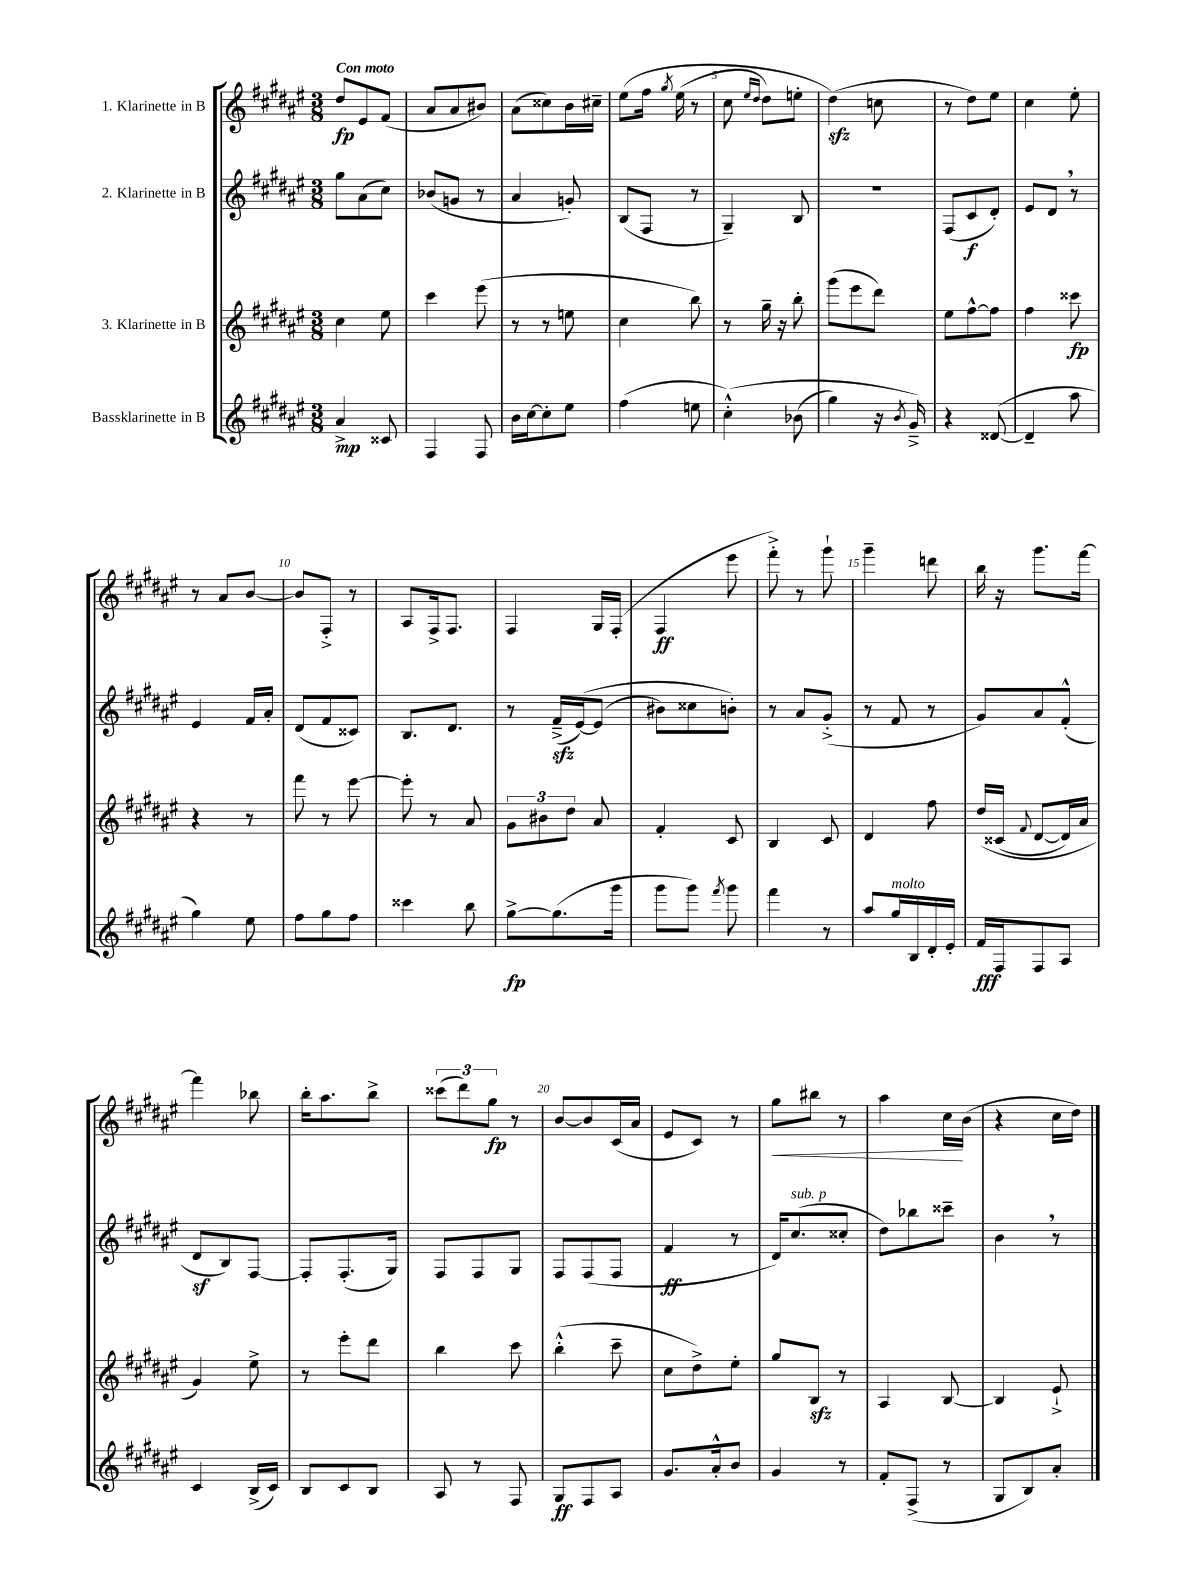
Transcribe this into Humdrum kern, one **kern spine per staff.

**kern	**dynam	**kern	**dynam	**kern	**dynam	**kern	**dynam
*part4	*part4	*part3	*part3	*part2	*part2	*part1	*part1
*staff4	*staff4	*staff3	*staff3	*staff2	*staff2	*staff1	*staff1
*I"Bassklarinette in B	*	*I"3. Klarinette in B	*	*I"2. Klarinette in B	*	*I"1. Klarinette in B	*
*clefG2	*	*clefG2	*	*clefG2	*	*clefG2	*
*k[f#c#g#d#a#e#]	*	*k[f#c#g#d#a#e#]	*	*k[f#c#g#d#a#e#]	*	*k[f#c#g#d#a#e#]	*
*M3/8	*	*M3/8	*	*M3/8	*	*M3/8	*
=1	=1	=1	=1	=1	=1	=1	=1
!	!	!	!	!	!	!LO:TX:a:B:t=Con moto	!
4a#^/	mp	4cc#\	.	8gg#\L	.	8dd#/L	fp
.	.	.	.	(8a#\	.	8e#/	.
8c##X/	.	8ee#\	.	8cc#\J)	.	(8f#/J	.
=2	=2	=2	=2	=2	=2	=2	=2
4F#/	.	4ccc#\	.	(8b-X/L	.	8a#/L	.
.	.	.	.	8gn/J	.	8a#/	.
8F#/	.	(8eee#\	.	8r	.	8b#X/J)	.
=3	=3	=3	=3	=3	=3	=3	=3
16b\LL	.	8r	.	4a#/	.	(8a#\L	.
[16cc#\J	.	.	.	.	.	.	.
8cc#'\]	.	8r	.	.	.	8cc##X\)	.
8ee#\J	.	8een\	.	8gn'/)	.	16b\L	.
.	.	.	.	.	.	16cc#X~\JJ	.
=4	=4	=4	=4	=4	=4	=4	=4
(4ff#\	.	4cc#\	.	(8B/L	.	(8ee#\L	.
.	.	.	.	8F#/J	.	16ff#\Jk	.
.	.	.	.	.	.	8qgg#/	.
.	.	.	.	.	.	(16ee#\	.
8een\	.	8bb\)	.	8r	.	8r	.
=5	=5	=5	=5	=5	=5	=5	=5
(4cc#'^^\)	.	8r	.	4G#~/)	.	8cc#\	.
.	.	.	.	.	.	16qqee#/LL	.
.	.	.	.	.	.	16qqdd#/JJ	.
.	.	16gg#~\	.	.	.	8dd#\L)	.
.	.	16r	.	.	.	.	.
(8b-X\	.	8bb'\	.	8B/	.	8een'\J	.
=6	=6	=6	=6	=6	=6	=6	=6
4gg#\)	.	(8ggg#\L	.	4.r	.	(4dd#zz\)	.
.	.	8eee#\	.	.	.	.	.
16r	.	8ddd#\J)	.	.	.	8ccn\	.
8qb/	.	.	.	.	.	.	.
16g#~^/)	.	.	.	.	.	.	.
=7	=7	=7	=7	=7	=7	=7	=7
4r	.	8ee#\L	.	(8F#/L	.	8r	.
.	.	[8ff#^^\	.	8c#/	f	8dd#\L)	.
([8d##X/	.	8ff#\J]	.	8d#'/J)	.	8ee#\J	.
=8	=8	=8	=8	=8	=8	=8	=8
4d##~/]	.	4ff#\	.	8e#/L	.	4cc#\	.
.	.	.	.	8d#,/J	.	.	.
8aa#\	.	8ccc##X\	fp	8r	.	8ee#'\	.
!!LO:LB:g=z
=9	=9	=9	=9	=9	=9	=9	=9
4gg#\)	.	4r	.	4e#/	.	8r	.
.	.	.	.	.	.	8a#/L	.
8ee#\	.	8r	.	16f#/LL	.	[8b/J	.
.	.	.	.	16a#'/JJ	.	.	.
=10	=10	=10	=10	=10	=10	=10	=10
8ff#\L	.	8fff#\	.	(8d#/L	.	8b/L]	.
8gg#\	.	8r	.	8f#/	.	8F#'^/J	.
8ff#\J	.	[8eee#\	.	8c##X/J)	.	8r	.
=11	=11	=11	=11	=11	=11	=11	=11
4ccc##X\	.	8eee#'\]	.	8.B/L	.	8A#/L	.
.	.	8r	.	.	.	16F#^/k	.
.	.	.	.	8.d#/J	.	8.F#/J	.
8bb\	.	8a#/	.	.	.	.	.
=12	=12	=12	=12	=12	=12	=12	=12
[8gg#^\L	fp	12g#\L	.	8r	.	4F#/	.
.	.	12b#X\	.	.	.	.	.
(8.gg#\]	.	.	.	(16f#zz~^/LL	.	.	.
.	.	12dd#\J	.	.	.	.	.
.	.	.	.	([16e#/J)	.	.	.
.	.	8a#/	.	(8e#/J]	.	16G#/LL	.
16ggg#\Jk	.	.	.	.	.	(16F#'/JJ	.
=13	=13	=13	=13	=13	=13	=13	=13
8ggg#\L	.	4f#'/	.	8b#X\L)	.	4F#/	ff
8ggg#\J)	.	.	.	8cc##X\	.	.	.
8qfff#/	.	.	.	.	.	.	.
8ggg#\	.	8c#/	.	8bn'\J)	.	8eee#\	.
=14	=14	=14	=14	=14	=14	=14	=14
4fff#\	.	4B/	.	8r	.	8fff#'^\)	.
.	.	.	.	8a#/L	.	8r	.
8r	.	8c#/	.	(8g#'^/J	.	8ggg#`\	.
=15	=15	=15	=15	=15	=15	=15	=15
8aa#/L	.	4d#/	.	8r	.	4ggg#~\	.
!LO:TX:a:i:t=molto	!	!	!	!	!	!	!
16gg#/L	.	.	.	8f#/	.	.	.
16B/	.	.	.	.	.	.	.
16d#'/	.	8ff#\	.	8r	.	8dddn\	.
16e#'/JJ	.	.	.	.	.	.	.
=16	=16	=16	=16	=16	=16	=16	=16
16f#/LL	fff	(16dd#/LL	.	8g#/L)	.	16bb\	.
16F#/J	.	(16c##X/JJ	.	.	.	16r	.
.	.	8qqf#/	.	.	.	.	.
8F#/	.	[8d#/L	.	8a#/	.	8.ggg#\L	.
8A#/J	.	16d#/L])	.	(8f#'^^/J	.	.	.
.	.	16a#/JJ	.	.	.	[16fff#\Jk	.
!!LO:LB:g=z
=17	=17	=17	=17	=17	=17	=17	=17
4c#/	.	4g#/)	.	8d#z/L	.	4fff#\]	.
.	.	.	.	8B/)	.	.	.
(16B^/LL	.	8ee#^\	.	[8F#/J	.	8bb-X\	.
16c#/JJ)	.	.	.	.	.	.	.
=18	=18	=18	=18	=18	=18	=18	=18
8B/L	.	8r	.	8F#'/L]	.	16bb'\KL	.
.	.	.	.	.	.	8.aa#\	.
8c#/	.	8eee#'\L	.	(8.F#'/	.	.	.
8B/J	.	8ddd#\J	.	.	.	8bb^\J	.
.	.	.	.	16G#/Jk)	.	.	.
=19	=19	=19	=19	=19	=19	=19	=19
8A#/	.	4bb\	.	8F#/L	.	(12ccc##X\L	.
.	.	.	.	.	.	12ddd#\)	.
8r	.	.	.	8F#/	.	.	.
.	.	.	.	.	.	12gg#\J	fp
8F#/	.	8ccc#\	.	8G#/J	.	8r	.
=20	=20	=20	=20	=20	=20	=20	=20
8G#/L	ff	(4bb'^^\	.	8F#/L	.	[8b/L	.
8F#/	.	.	.	(8F#/	.	8b/]	.
8A#/J	.	8ccc#~\	.	8F#/J	.	(16c#/L	.
.	.	.	.	.	.	16a#/JJ	.
=21	=21	=21	=21	=21	=21	=21	=21
8.g#/L	.	8cc#\L	.	4f#/	ff	8e#/L	.
.	.	8dd#^\)	.	.	.	8c#/J)	.
16a#'^^/k	.	.	.	.	.	.	.
8b/J	.	8ee#'\J	.	8r	.	8r	.
=22	=22	=22	=22	=22	=22	=22	=22
!	!	!	!	!	!	!	!LO:HP:b
4g#/	.	8gg#/L	.	16d#/KL)	.	8gg#\L	<
!	!	!	!	!LO:TX:a:i:t=sub. p	!	!	!
.	.	.	.	(8.cc#/	.	.	.
.	.	8Bzz/J	.	.	.	8bb#X\J	.
8r	.	8r	.	8cc##X'/J	.	8r	.
=23	=23	=23	=23	=23	=23	=23	=23
8f#'/L	.	4A#/	.	8dd#\L)	.	4aa#\	.
(8F#^/J	.	.	.	8bb-X\	.	.	.
8r	.	[8B/	.	8ccc##X~\J	.	16cc#\LL	.
.	.	.	.	.	.	(16b\JJ	[
=24	=24	=24	=24	=24	=24	=24	=24
8G#/L	.	4B/]	.	4b,\	.	4r	.
8B/)	.	.	.	.	.	.	.
8a#'/J	.	8e#`^/	.	8r	.	16cc#\LL	.
.	.	.	.	.	.	16dd#\JJ)	.
==	==	==	==	==	==	==	==
*-	*-	*-	*-	*-	*-	*-	*-
